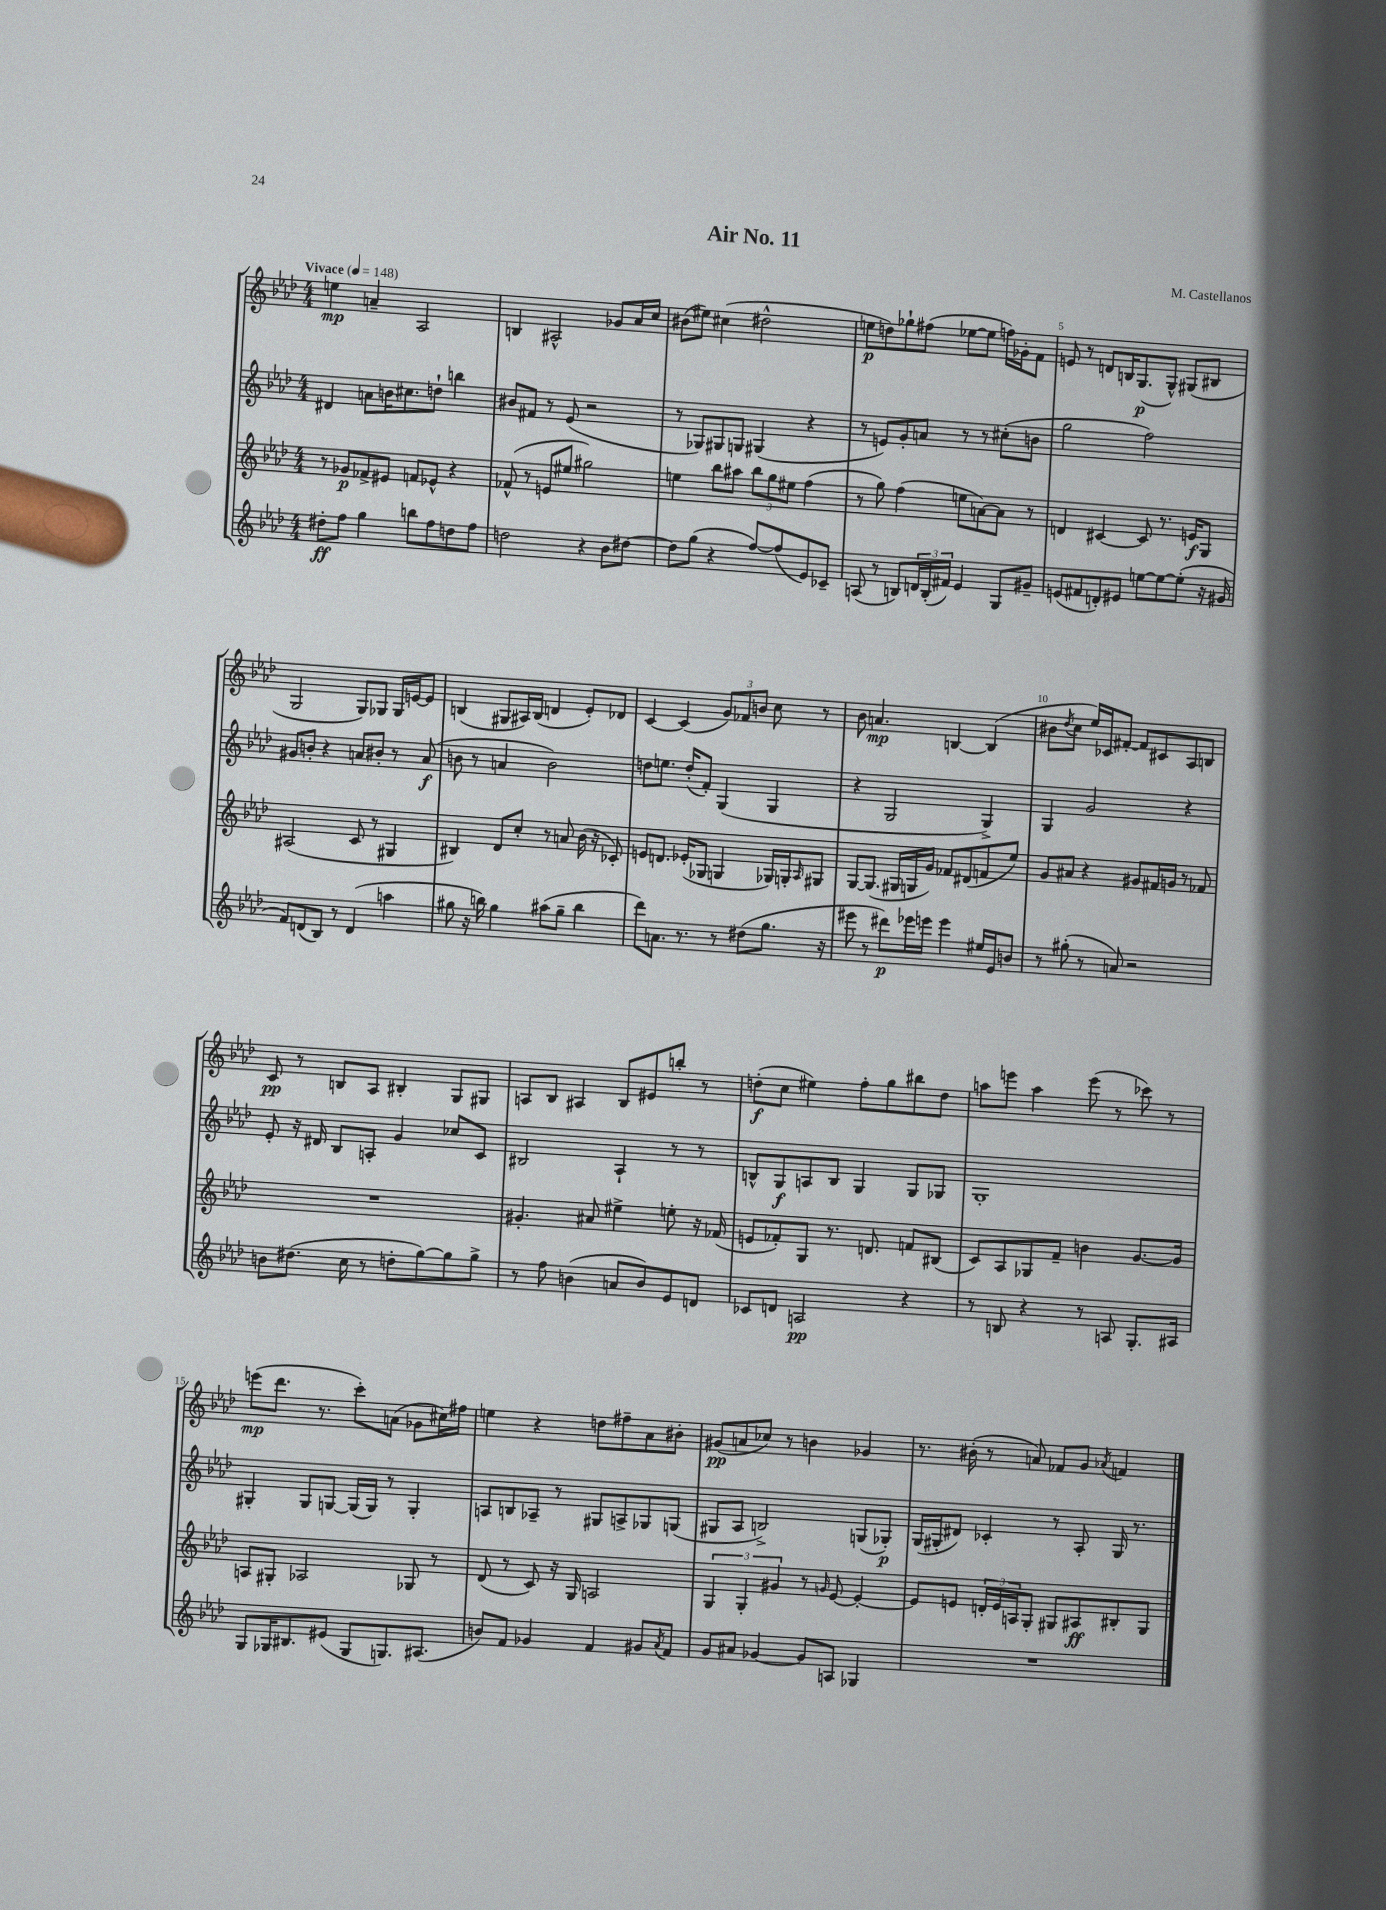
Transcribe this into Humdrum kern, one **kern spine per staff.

**kern	**kern	**kern	**kern
*staff4	*staff3	*staff2	*staff1
*clefG2	*clefG2	*clefG2	*clefG2
*k[b-e-a-d-]	*k[b-e-a-d-]	*k[b-e-a-d-]	*k[b-e-a-d-]
*M4/4	*M4/4	*M4/4	*M4/4
*MM148	*MM148	*MM148	*MM148
8dd#'	8r	4d#	4ee
8ff	8g-	.	.
4gg	8f-^	8a	4a~
.	8e#	16b	.
.	.	8.cc#	.
8bb	8f	.	2A-
8ff	8e-^^	8dd`	.
8dd	4r	4bb	.
8ff	.	.	.
=	=	=	=
2dd	(8f-^^	8b#	4B
.	8r	8f#	.
.	8e	8r	2A#^^
.	8ee#	(8e-	.
4r	2gg#)	2r	.
8b-	.	.	8g-
[8dd#	.	.	16a-
.	.	.	16cc
=	=	=	=
8dd#]	4ee	8r	(8b#
(8gg	.	8G-)	8ee#)
4r	8bb-	8G#	(4cc#
.	8aa#	8G	.
[8ff)	12bb-	(4G#	2dd#^^
.	12gg	.	.
(8ff]	.	.	.
.	12ee#	.	.
8e-)	(4ff	4r	.
8c-~	.	.	.
=	=	=	=
(8A	8r	8r	8ee
8r	8gg)	8e)	8dd)
8B)	(4ff	8g'	8gg-`
24d	.	8a	(8ff#
(24B'	.	.	.
24f#)	.	.	.
4e-	8ee	8r	[8ee-
.	[8a)	8r	8ee-]
8G	8a]	(8cc#'	16ff)
.	.	.	16g-'
8g#~	8r	8b	8f
=	=	=	=
(8e	4d	2gg	8e
8f#	.	.	8r
8d')	[4c#	.	8d
8e#	.	.	16B
.	.	.	(8.G
[8ee	8c#]	2ff)	.
8ee_	8.r	.	8G^^)
(8ee']	.	.	(8G#
.	16e	.	.
16r	8G	.	8B#
16g#	.	.	.
=	=	=	=
8f)	(2A#	8g#	2G
(8d	.	8b'	.
8B-)	.	4r	.
8r	.	.	.
(4d	8c	8a	8G)
.	8r	8b#'	8G-
4aa	4G#	8r	16G-
.	.	.	[16e
.	.	(8a	8e]
=	=	=	=
8gg#	4B#)	8b	(4B
16r	.	8r	.
16bb)	.	.	.
4gg#	8d-	4a	8G#
.	8cc'	.	16A#)
.	.	.	(16B
(8aa#	8r	2b)	4d
8gg#~	8a	.	.
4bb	(16b-	.	8e-')
.	16r	.	.
.	8c-')	.	8d-
=	=	=	=
8ddd-)	8e	8dd	[4c
8.a	8.d	8.ee	.
.	.	.	(4c]
8.r	(16e-'	(16dd'	.
.	8G-	8f')	.
8r	4G	(4G	12g)
.	.	.	12f-
(8dd#	.	.	.
.	.	.	12b
8.gg	16G-)	4G	8cc
.	16G'	.	.
.	16qqA-	.	.
.	8G#	.	8r
16r	.	.	.
=	=	=	=
8eee#	[8G	4r	8b-
8r	(8.G]	.	4.a
8ddd#)	.	2G	.
.	16G#	.	.
16eee-	16G	.	.
16eee	16g)	.	.
4eee	8f-	.	[4B
.	(8d#	.	.
16ee#	8f	4G^)	(4B]
16e-	.	.	.
8b	8ee-)	.	.
=	=	=	=
8r	8g	4G	8b#
.	.	.	8qdd-
(8gg#'	8a#	.	8cc
8r	4r	2g	16ee-)
.	.	.	16c-
8a)	.	.	[8f#'
2r	8g#	.	8f#]
.	16f#	.	8c#
.	16g	.	.
.	8r	4r	8A-
.	8f-	.	8B
=	=	=	=
8b	1r	8e-'	8c
(8.dd#	.	16r	8r
.	.	16d#	.
.	.	8B-	8B
16cc	.	.	.
8r	.	8A'	8A-
8dd'	.	4g	4B#'
[8gg)	.	.	.
8gg]	.	8cc-	8G
8gg^	.	8c	8G#
=	=	=	=
8r	4.g#'	2B#	8A
8ff	.	.	8B-
(4b	.	.	4A#
.	8a#	.	.
8a	4ee#^	4A-`	8B-
8b)	.	.	8e#
8e-	8ee'	8r	8bb'
8d	16r	8r	8r
.	(16f-	.	.
=	=	=	=
8c-	8e	8B^^	(8dd'
8d	8f-')	8G	8cc
2A	8G	8A	4ee#)
.	8.r	8B	.
.	.	4G	8ff'
.	8.d	.	.
.	.	.	8gg
4r	8f	8G	8bb#
.	(8B#	8G-	8dd
=	=	=	=
8r	8c)	1G'	8aa
8B	8A-	.	8eee
4r	8G-	.	4aa
.	8f~	.	.
8r	4b	.	(8eee
8A	.	.	8r
8.G'	[8.g	.	8ccc-)
.	.	.	8r
16A#	16g]	.	.
=	=	=	=
8G	8A	4G#'	(8eee
16G-	8G#'	.	8.ddd-
8.B#	.	.	.
.	2A-	8G#	.
.	.	.	8.r
(8e#	.	[8G	.
8G-	.	(16G]	8ccc')
.	.	16G)	.
8.G)	.	8r	(8a
.	8G-	4G'	8g-
(8.A#	.	.	.
.	8r	.	16cc#)
.	.	.	16ff#
=	=	=	=
8b)	(8d-	8A	4ee
8f	8r	8B	.
4g-	8c)	8A-~	4r
.	16r	8r	.
.	16G	.	.
4f	2A	8G#	8dd
.	.	8A^	8ff#~
8g#	.	8G-	8a-
8qa-	.	.	.
8f	.	(8G	8b#'
=	=	=	=
8g	6G	8G#	(8g#
8a#	.	8A-	8a
.	6G'	.	.
[4g-	.	2B^)	8cc-)
.	6g#	.	.
.	.	.	8r
8g-]	8r	.	4b
.	16qqg	.	.
8A	[8e-	.	.
4G-	4e-'_	(8G	4g-
.	.	8G-')	.
=	=	=	=
1r	8e-]	(16G	8.r
.	.	16G#'	.
.	8e	8d#)	.
.	.	.	(16b#'
.	24d'	4c-'	8r
.	24e	.	.
.	24A	.	.
.	8G'	.	8a)
.	8G#	8r	8f-
.	8A#	8A-'	8g
.	.	.	8qa-
.	8B#'	16G#	4f
.	.	8.r	.
.	8G#	.	.
==	==	==	==
*-	*-	*-	*-
